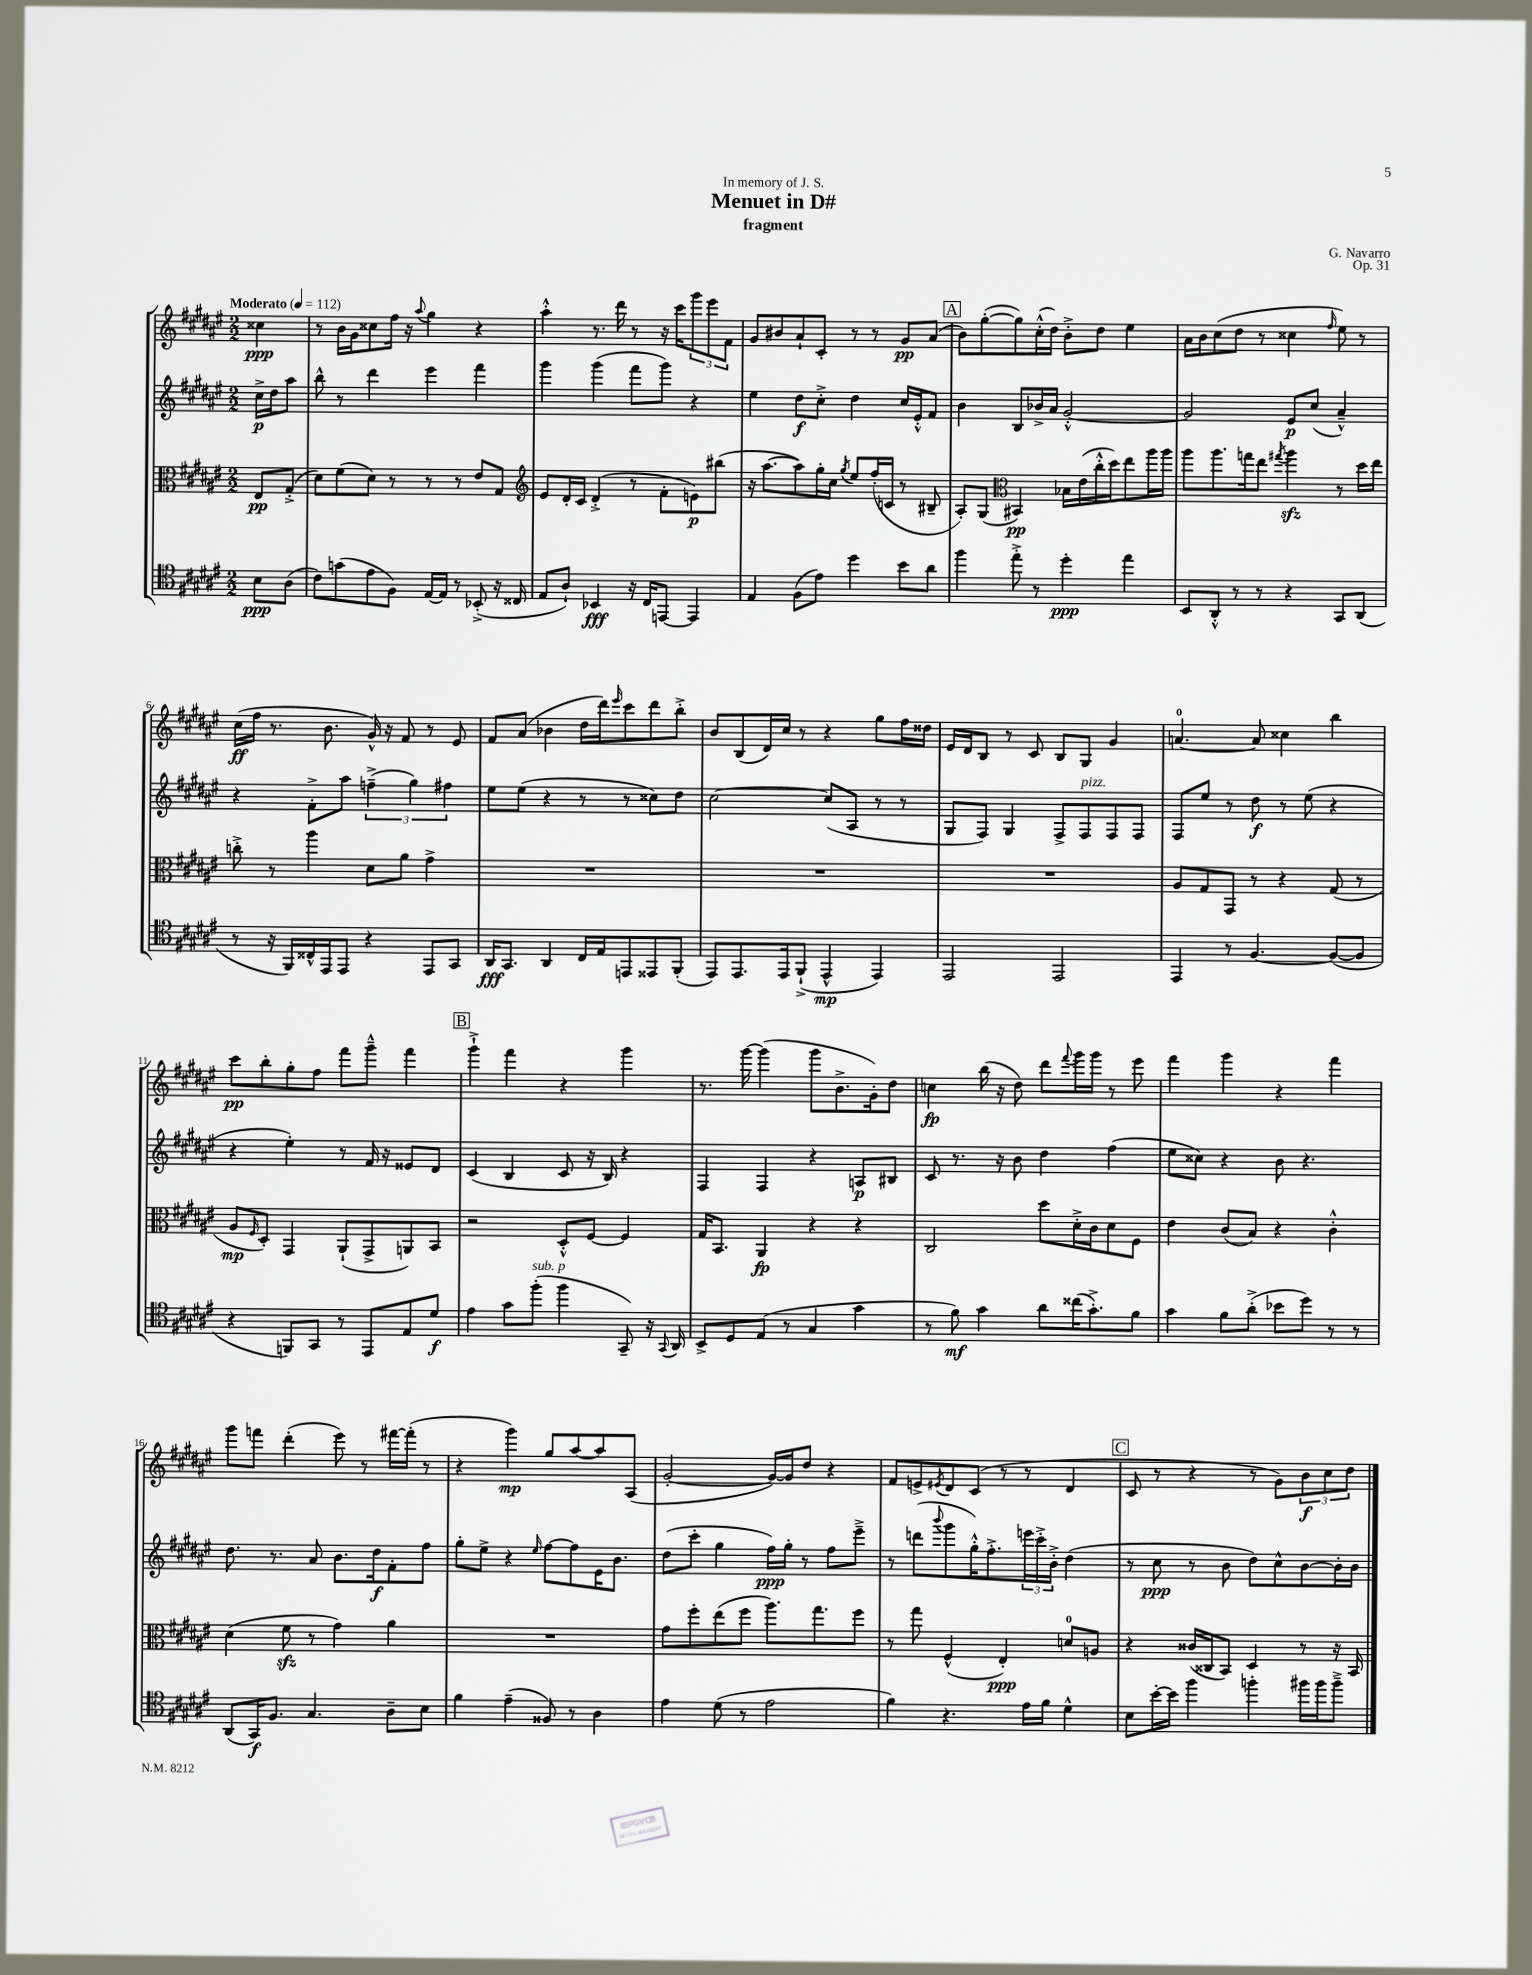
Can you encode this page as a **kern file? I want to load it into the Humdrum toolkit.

**kern	**kern	**kern	**kern
*staff4	*staff3	*staff2	*staff1
*clefC4	*clefC3	*clefG2	*clefG2
*k[f#c#g#d#a#e#]	*k[f#c#g#d#a#e#]	*k[f#c#g#d#a#e#]	*k[f#c#g#d#a#e#]
*M2/2	*M2/2	*M2/2	*M2/2
*MM112	*MM112	*MM112	*MM112
8B	8E#	16cc#^	4cc##
.	.	16dd#	.
(8A#	(8G#'^	8aa#	.
=	=	=	=
8c#)	8d#)	8bb^^	8r
(8g	(8f#	8r	16b
.	.	.	16g#
8e#	8d#)	4ddd#	8cc##
8F#)	8r	.	16ff#
.	.	.	16r
.	.	.	8qqaa#
[16E#	8r	4eee#	4gg#
16E#]	.	.	.
8r	8r	.	.
(8BB-'^	8e#	4fff#	4r
16r	8G#	.	.
16C##	.	.	.
=	=	=	=
*	*clefG2	*	*
8E#	8e#	4ggg#	4aa#'^^
8A#`)	16d#'	.	.
.	16c#	.	.
4BB-	(4d#'^	(4ggg#	8.r
.	.	.	16ddd#
16r	8r	8fff#	8r
16C#	.	.	.
[8EE	8f#'	8ggg#)	16r
.	.	.	16ccc#
4EE]	8e)	4r	12ggg#
.	.	.	12eee#
.	(8bb#	.	.
.	.	.	12f#
=	=	=	=
4E#	16r	4ee#	8g#
.	[8.aa#	.	.
.	.	.	8b#
(8F#	8aa#])	8dd#	8a#`
8e#)	16gg#'	8cc#'^	8c#'
.	16cc#	.	.
.	8qgg#	.	.
4dd#	8ee#	4dd#	8r
.	(16ff#'	.	8r
.	16c	.	.
8b	8r	16cc#	8g#
.	.	16e#'^^	.
8a#	8B#~	8f#	(8a#
=	=	=	=
4ff#	8A#')	4b	8b)
.	(8G#	.	([8gg#'
*	*clefC3	*	*
8ee#'^	4BB#)	8B	8gg#])
8r	.	16b-^	(16cc#'^^
.	.	16a#	16dd#)
4dd#'	16B-	[2g#'^^	8b'^
.	(16e#	.	.
.	16cc#'^^	.	8dd#
.	16dd#)	.	.
4ee#	8ee#	.	4ee#
.	16aa#	.	.
.	16aa#	.	.
=	=	=	=
8BB	8aa#	2g#]	16a#
.	.	.	16b
8AA#'^^	8.aa#	.	(8cc#
8r	.	.	8dd#
.	16gg	.	.
8r	8ee#	.	8r
.	8qgg#	.	.
4r	4aa#	8e#	4cc##
.	.	(8cc#	.
.	.	.	16qqff#
8GG#	8r	4a#~^^)	8ee#)
(8AA#	16dd#	.	8r
.	16ee#	.	.
=	=	=	=
8r	8cc'^	4r	(16cc#
.	.	.	16ff#
16r	8r	.	8.r
16FF#)	.	.	.
16C##^^	4aa#	8f#'^	.
16EE#	.	.	8.b
8EE#	.	8aa#	.
4r	8d#	(6ff~^	16g#^^)
.	.	.	16r
.	8a#	.	8f#
.	.	6gg#)	.
8EE#	4g#^	.	8r
.	.	6ff#	.
8GG#	.	.	8e#
=	=	=	=
16AA#	1r	8ee#	8f#
8.GG#	.	.	.
.	.	(8ee#	(8a#
4AA#	.	4r	4b-
16C#	.	8r	16dd#
16E#	.	.	16ddd#)
.	.	.	16qqeee#
8EE	.	8r	8ccc#
8EE##	.	8cc##)	8ddd#
(8FF#'	.	8dd#	8bb'^
=	=	=	=
8EE#)	1r	[2cc#	8b
8.EE#	.	.	(8B
.	.	.	16d#)
16EE#	.	.	16cc#
(8FF#`^	.	.	8r
4EE#^^	.	(8cc#]	4r
.	.	8A#	.
4EE#)	.	8r	8gg#
.	.	8r	16ff#
.	.	.	16dd##
=	=	=	=
2EE#	1r	8G#	16e#
.	.	.	16d#
.	.	8F#)	8B
.	.	4G#	8r
.	.	.	8c#
2EE#	.	8F#^	8B
.	.	8F#	8G#
.	.	8F#	4g#
.	.	8F#	.
=	=	=	=
4EE#	8A#	8F#	[4.a
.	8G#	8ee#	.
8r	8GG#	8r	.
[4.F#	8r	8dd#	8a]
.	4r	8r	4cc##
.	.	(8ee#	.
(8F#_	(8G#	4r	4bb
8F#]	8r	.	.
=	=	=	=
4r	8A#	4r	8ccc#
.	16qqF#	.	.
.	8D#')	.	8bb'
8FF)	4GG#	4ee#')	8gg#'
8GG#	.	.	8ff#
8r	(8AA#`	8r	8fff#
8EE#	8GG#^	16f#	8ggg#~^^
.	.	16r	.
8E#	8AA)	8e##	4fff#
8d#	8BB	8d#	.
=	=	=	=
4e#	2r	(4c#	4ggg#`^
8g#	.	4B	4fff#
(8ff#'	.	.	.
4ff#	8D#'^^	8c#	4r
.	[8F#	16r	.
.	.	16B)	.
8GG#~)	4F#]	4r	4ggg#
16r	.	.	.
8qqGG#	.	.	.
16AA#	.	.	.
=	=	=	=
8BB^	16G#	4F#	8.r
.	8.BB	.	.
8D#	.	.	.
.	.	.	[16ggg#
(8E#	4AA#	4F#	(4ggg#]
8r	.	.	.
4G#	4r	4r	8ggg#
.	.	.	8.b^
4g#	4r	8A	.
.	.	.	16g#')
.	.	8B#	8dd#
=	=	=	=
8r	2C#	8c#	4cc
8f#)	.	8.r	.
4g#	.	.	(16bb
.	.	16r	16r
.	.	8b	8dd#)
8a#	8dd#	4dd#	8ddd#
.	.	.	8qqfff#
(16cc##	16d#'^	.	16ggg#
8.g#'^)	16c#	.	16ggg#
.	8d#	(4ff#	8r
8f#	8F#	.	8eee#
=	=	=	=
4g#	4e#	8ee#	4fff#
.	.	8cc##)	.
8f#	(8c#	4r	4ggg#
(8a#'^	8B)	.	.
8b-	4r	8b	4r
8dd#)	.	4.r	.
8r	4c#'^^	.	4fff#
8r	.	.	.
=	=	=	=
(8AA#	(4d#	8.dd#	8ggg#
16GG#)	.	.	8fff
8.F#	.	8.r	.
.	8f#	.	(4ddd#'
4.G#	8r	8a#	.
.	4g#)	8.b	8eee#)
.	.	.	8r
.	.	16dd#	.
8A#~	4a#	8f#'	[16fff#
.	.	.	(16fff#']
8B	.	8ff#	8r
=	=	=	=
4f#	1r	8gg#'	4r
.	.	8ee#^	.
(4e#~	.	4r	4ggg#)
.	.	16qqee#	.
8F##)	.	[8ff#	8gg#
8r	.	8ff#]	[8aa#
4A#	.	16e#	8aa#]
.	.	8.b	.
.	.	.	(8A#
=	=	=	=
4e#	8g#	(8dd#	[2g#'
.	8ff#'	8ccc#'	.
(8d#	(8ee#	4gg#	.
8r	8ff#	.	.
2e#	8.aa#)	16ff#)	16g#_)
.	.	16gg#'	16g#]
.	.	8r	8dd#
.	8.gg#	.	.
.	.	8ff#	4r
.	8ff#	8eee#~^	.
=	=	=	=
4f#)	8r	8r	8f#
.	8gg#	(8ddd	8e^
.	.	8qqbbb	8qe#
4.r	(4F#^^	8ggg#	8d#
.	.	16gg#'^^)	(8c#
.	.	8.ff#'^	.
.	4E#')	.	8r
16e#	.	24eee	8r
.	.	24ccc#'^	.
16f#	.	.	.
.	.	24b'^	.
4d#^^	8d	(4dd#	4d#
.	8A	.	.
=	=	=	=
8B	4r	8r	8c#
[16b'	.	8cc#	8r
16b]	.	.	.
4ff#	(16c##	8r	4r
.	16C##	.	.
.	8BB)	8b	.
4ff'	4D#	8dd#)	8r
.	.	8cc#^^	8g#)
16ff#	8r	[8b	12b
16ff#	.	.	.
.	.	.	12cc#
8ff#~^	16r	16b']	.
.	.	.	12dd#
.	16BB	16b	.
==	==	==	==
*-	*-	*-	*-
